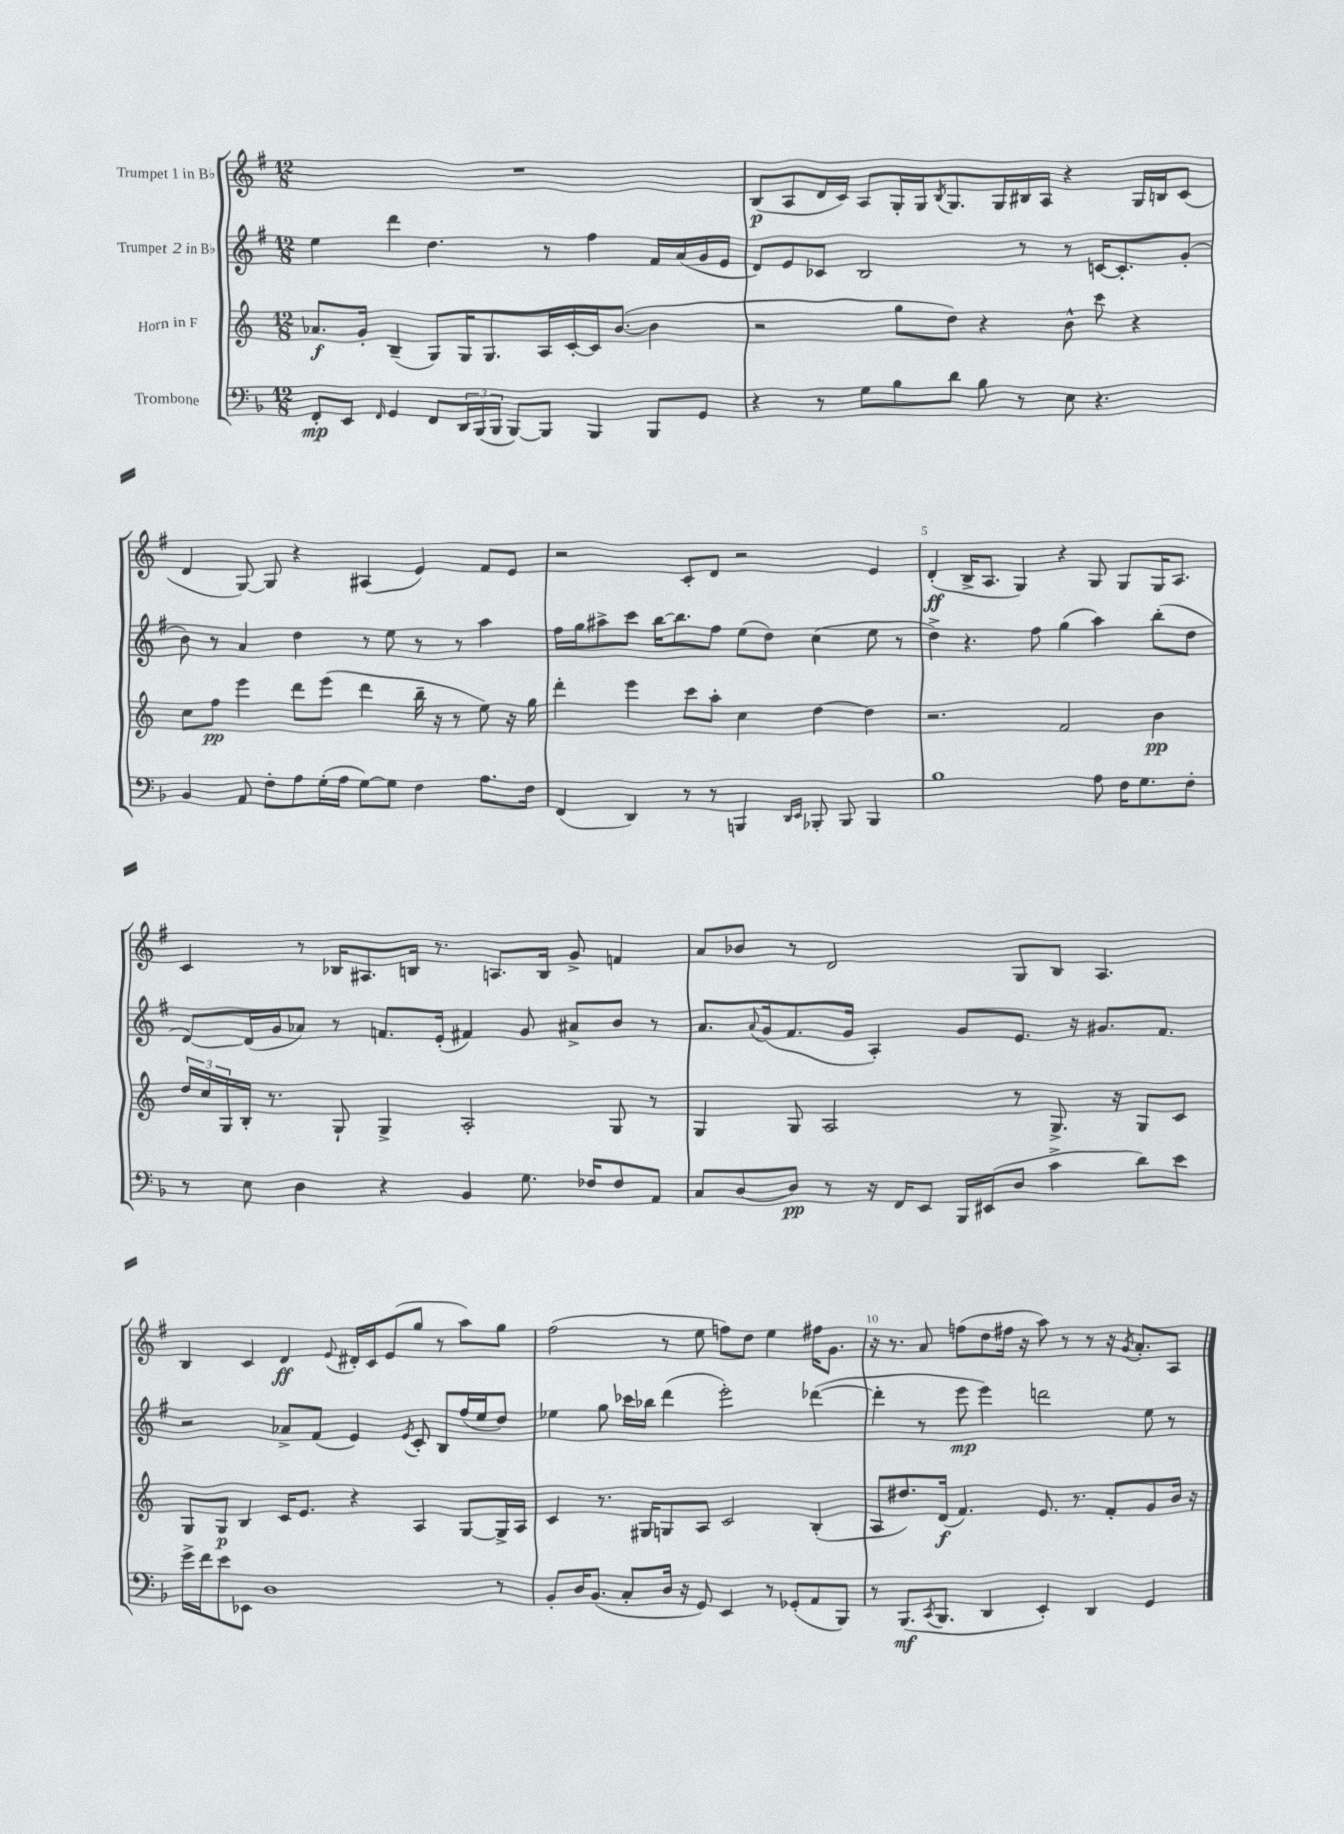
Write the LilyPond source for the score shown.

<<
\new StaffGroup <<
\new Staff = "s0" \with { instrumentName = "Trumpet 1 in Bb" } {
    \clef treble \key g \major \numericTimeSignature \time 12/8
    R1. |
    b8\p( a8 d'16 c'16) a8 g16-. g16 \acciaccatura { b8 } g8. g16 bis16 a16 r4 g16 b16 c'8( |
    d'4 g8~) g8 r4 ais4( e'4) fis'8 e'8 |
    r2 c'8-. d'8 r2 e'4 |
    d'4-.\ff( b16-> a8. g4) r4 g8 g8 g16 a8. |
    c'4 r8 bes16 ais8. b16 r8. a8. b16 g'8-> f'4 |
    a'8 bes'8 r8 d'2 g8 b8 a4. |
    b4 c'4 d'4\ff \appoggiatura { e'8 } dis'16-. c'16 e'8( g''8 r8 a''8) g''8 |
    fis''2( r8 e''8 f''8) d''8 e''4 fis''16 g'8. |
    r16 r8. a'8 f''8( d''8 fis''16 r16 a''8) r8 r8 r16 \acciaccatura { g'8 } a'8.-. a8 \bar "|." |
}
\new Staff = "s1" \with { instrumentName = "Trumpet 2 in Bb" } {
    \clef treble \key g \major \numericTimeSignature \time 12/8
    e''4 d'''4 d''4. r8 fis''4 fis'16 a'16( g'16 e'16 |
    d'8) e'8 ces'8 b2 r8 r8 c'16~ c'8.-. g'8-.( |
    b'8) r8 a'4 d''4 r8 e''8 r8 r8 a''4 |
    fis''16 g''16 ais''8-> c'''8 b''16~ b''8. fis''8 e''8( d''8) c''4( e''8 r8 |
    d''4->) r4. fis''8 g''4( a''4) b''8-.( d''8 |
    d'8~) d'16( g'16 aes'8) r8 f'8. e'16-.( fis'4) g'8 ais'8-> b'8 r8 |
    a'8. \appoggiatura { a'8 } g'16( fis'8. g'16 a4-.) g'8 e'8. r16 gis'8. fis'8. |
    r2 aes'8-> fis'8( e'4) \acciaccatura { e'8 } c'8-. b8 fis''16( e''16 d''8) |
    ees''4 g''8 ces'''16 bes''16 d'''4( e'''2-.) des'''4~( |
    des'''4-. r8 e'''8\mp e'''4) d'''2 e''8 r8 \bar "|." |
}
\new Staff = "s2" \with { instrumentName = "Horn in F" } {
    \clef treble \key c \major \numericTimeSignature \time 12/8
    aes'8.\f g'16-. b4--( g8) g16 g8. a16 c'16~-. c'16 b'8.~( b'4 |
    r2 g''8 d''8) r4 b'8-^ c'''8 r4 |
    c''8 f''8\pp e'''4 d'''8 e'''8( d'''4 b''16-- r16 r8 e''8) r16 g''16 |
    d'''4-. e'''4 c'''8 a''8-. c''4 d''4~ d''4 |
    r2. f'2 b'4\pp |
    \tuplet 3/2 { d''16 c''16 g16 } b16-. r8. g8-! g4-> a2-. g8 r8 |
    g4 g8 a2 r8 g8.-> r16 g8 c'8 |
    g8 g8\p b4 c'16 e'8. r4 a4 g8~ g16-> a16 |
    c'4 r8. gis16 g8 a8 c'2 b4-.( |
    a8 dis''8.) d'16\f( f'4.) e'8. r8. f'8-. g'8 b'16 r16 \bar "|." |
}
\new Staff = "s3" \with { instrumentName = "Trombone" } {
    \clef bass \key f \major \numericTimeSignature \time 12/8
    f,8-.\mp e,8 \grace { f,16 } g,4 f,8 \tuplet 3/2 { d,16 bes,,16( bes,,16 } bes,,8~) bes,,8 bes,,4 bes,,8 g,8 |
    r4 r8 g8 bes8 d'8 bes8 r8 e8 r4. |
    bes,4 a,8 f8-. a8 g16-.( a16 g8~) g8 f4 a8. f16 |
    f,4( d,4) r8 r8 b,,4 \grace { d,16 e,16 } bes,,8-. bes,,8 bes,,4 |
    bes1 a8 f16 g8. f8-. |
    r8 e8 d4 r4 bes,4 g8. fes16 fes8 a,8 |
    c8 d8~ d8\pp r8 r16 f,16 e,8 bes,,16 eis,16( d8 c'4-> d'8) e'8 |
    g'16-> f'16 e'8 ees,8 d1 r8 |
    bes,8-. d16 bes,8.( c8-. d16 r16 g,8) e,4 r8 ges,8-.( a,8 bes,,8) |
    r8 bes,,8.\mf( \acciaccatura { c,8 } bes,,8. d,4 e,4-.) d,4 g,4 \bar "|." |
}
>>
>>
\layout { \context { \Score \override BarNumber.break-visibility = ##(#f #t #t) barNumberVisibility = #(every-nth-bar-number-visible 5) } }
